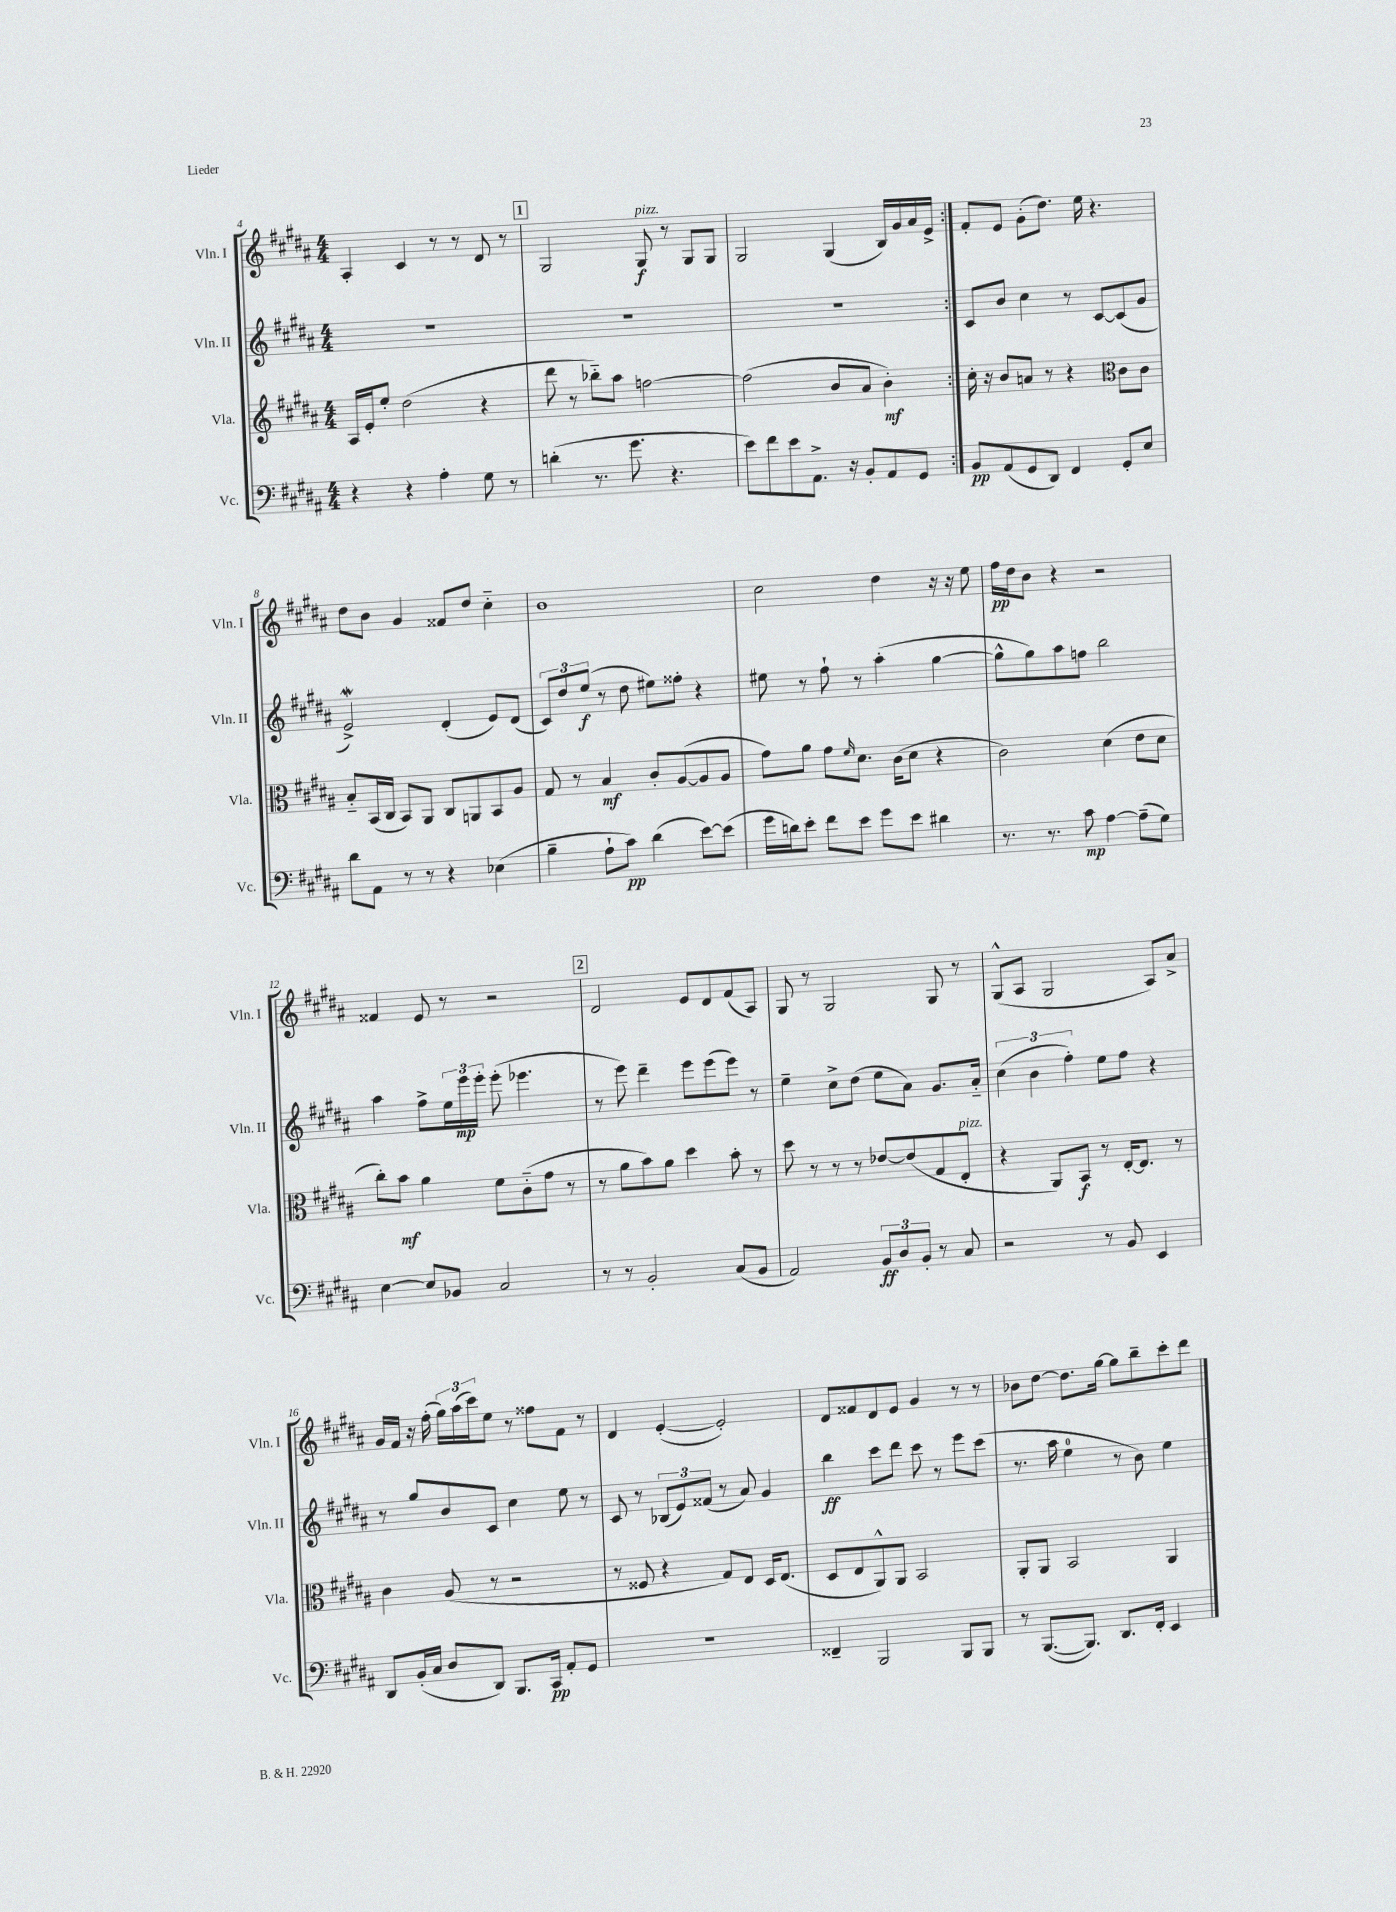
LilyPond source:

<<
\new StaffGroup <<
\new Staff = "s0" \with { instrumentName = "Vln. I" shortInstrumentName = "Vln. I" } {
    \clef treble \key b \major \numericTimeSignature \time 4/4
    \repeat volta 2 { ais4-. cis'4 r8 r8 dis'8 r8 |
    \mark \markup { \box "1" } gis2 gis8\f^\markup { \italic "pizz." } r8 gis8 gis8 |
    gis2 gis4( b16) gis'16 ais'16 e'16-> | }
    fis'8-. e'8 gis'8-.( dis''8.) e''16 r4. |
    dis''8 b'8 gis'4 fisis'8 dis''8 cis''4-_ |
    b'1 |
    cis''2 dis''4 r16 r16 e''8 |
    fis''16\pp dis''16 b'8 r4 r2 |
    fisis'4 e'8 r8 r2 |
    \mark \markup { \box "2" } dis'2 e'8 dis'8 fis'8( ais8) |
    gis8 r8 gis2 gis8 r8 |
    gis8-^( ais8 gis2 ais8) ais'8-> |
    gis'16 fis'16 r16 fis''16-.( \tuplet 3/2 { gis''16) ais''16( cis'''16) } e''8 r8 fisis''8 fis'8 r8 |
    dis'4 e'4~-.( e'2-.) |
    dis'8 fisis'8 dis'8 e'8 gis'4 r8 r8 |
    bes'8 dis''8~ dis''8. gis''16~ gis''8 b''8-- cis'''8-. dis'''8 \bar "|." |
}
\new Staff = "s1" \with { instrumentName = "Vln. II" shortInstrumentName = "Vln. II" } {
    \clef treble \key b \major \numericTimeSignature \time 4/4
    \repeat volta 2 { R1 |
    \mark \markup { \box "1" } R1 |
    R1 | }
    cis'8 b'8 cis''4 r8 cis'8~ cis'8( gis'8 |
    e'2->\mordent) dis'4-.( e'8) dis'8( |
    \tuplet 3/2 { cis'8) dis''8 e''8\f( } r8 dis''8 eis''8) fisis''8-. r4 |
    eis''8 r8 fis''8-! r8 ais''4-.( gis''4~ |
    gis''8-^ gis''8) ais''8 f''8 b''2 |
    ais''4 fis''8-> \tuplet 3/2 { e''16 e'''16\mp e'''16-. } e'''8-.( ees'''4. |
    \mark \markup { \box "2" } r8 e'''8) dis'''4-- e'''8 e'''8( e'''8) r8 |
    e''4-- cis''8-> dis''8( e''8 ais'8) gis'8. ais'16-_ |
    \tuplet 3/2 { cis''4( b'4 fis''4-.) } e''8 fis''8 r4 |
    r8 gis''8 b'8 cis'8 cis''4 e''8 r8 |
    cis'8 r8 \tuplet 3/2 { bes8( e'8) fisis'8( } r8 ais'8) gis'4 |
    b''4\ff cis'''8 dis'''8 cis'''8 r8 e'''8 cis'''8( |
    r8. ais''16 e''4-0 r8 b'8) e''4 \bar "|." |
}
\new Staff = "s2" \with { instrumentName = "Vla." shortInstrumentName = "Vla." } {
    \clef treble \key b \major \numericTimeSignature \time 4/4
    \repeat volta 2 { ais16 e'16-. e''8-. dis''2( r4 |
    \mark \markup { \box "1" } dis'''8 r8 bes''8-_) ais''8 f''2~ |
    f''2( b'8 ais'8 b'4-.\mf) | }
    cis''16-. r16 b'8 a'8 r8 r4 \clef alto cis'8 cis'8 |
    b8-_ b,16( cis16 b,8) ais,8 cis8 a,8 b,8 ais8 |
    gis8 r8 b4\mf cis'8-. ais8~( ais8 ais8 |
    gis'8) ais'8 gis'8 \grace { fis'16 } dis'8. cis'16( dis'8 r4 |
    cis'2) dis'4( e'8 dis'8 |
    cis''8-.) b'8\mf ais'4 fis'8 cis'8-_( gis'8 r8 |
    \mark \markup { \box "2" } r8 ais'8 b'8) ais'8 dis''4 b'8-. r8 |
    dis''8 r8 r8 r8 ees'8~ ees'8( gis8 e8-.^\markup { \italic "pizz." } |
    r4 ais,8) b,8\f r8 e16~-. e8. r8 |
    cis'4 ais8( r8 r2 |
    r8 fisis8 r4 gis8) e8 dis16 e8.( |
    dis8 e8 ais,8-^) ais,8 b,2 |
    ais,8-. ais,8 b,2 ais,4 \bar "|." |
}
\new Staff = "s3" \with { instrumentName = "Vc." shortInstrumentName = "Vc." } {
    \clef bass \key b \major \numericTimeSignature \time 4/4
    \repeat volta 2 { r4 r4 ais4-. gis8 r8 |
    \mark \markup { \box "1" } d'4-.( r8. gis'8. r4. |
    e'8) fis'8 e'8 ais,8.-> r16 b,8-. ais,8 gis,8 | }
    b,8\pp ais,8( gis,8 dis,8) fis,4 gis,8-. e8 |
    dis'8 ais,8 r8 r8 r4 ees4( |
    b4-- ais8-! cis'8\pp) dis'4( e'8~) e'8( |
    gis'16 d'16) e'8-. fis'8 e'8 gis'8 e'8 dis'4 |
    r8. r8. cis'8\mp ais4~ ais8--( gis8) |
    e4~ e8 bes,8 cis2 |
    \mark \markup { \box "2" } r8 r8 b,2-. cis8( b,8 |
    ais,2) \tuplet 3/2 { b,8\ff dis8 b,8-. } r8 cis8 |
    r2 r8 b,8 e,4 |
    dis,8 b,16-.( cis16 dis8 dis,8) b,,8. cis,16\pp ais,8-. gis,8 |
    R1 |
    fisis,4-- b,,2 b,,8 b,,8 |
    r8 b,,8.~( b,,8.) dis,8. fis,16-. e,4 \bar "|." |
}
>>
>>
\layout { \context { \Score currentBarNumber = #4 } }
